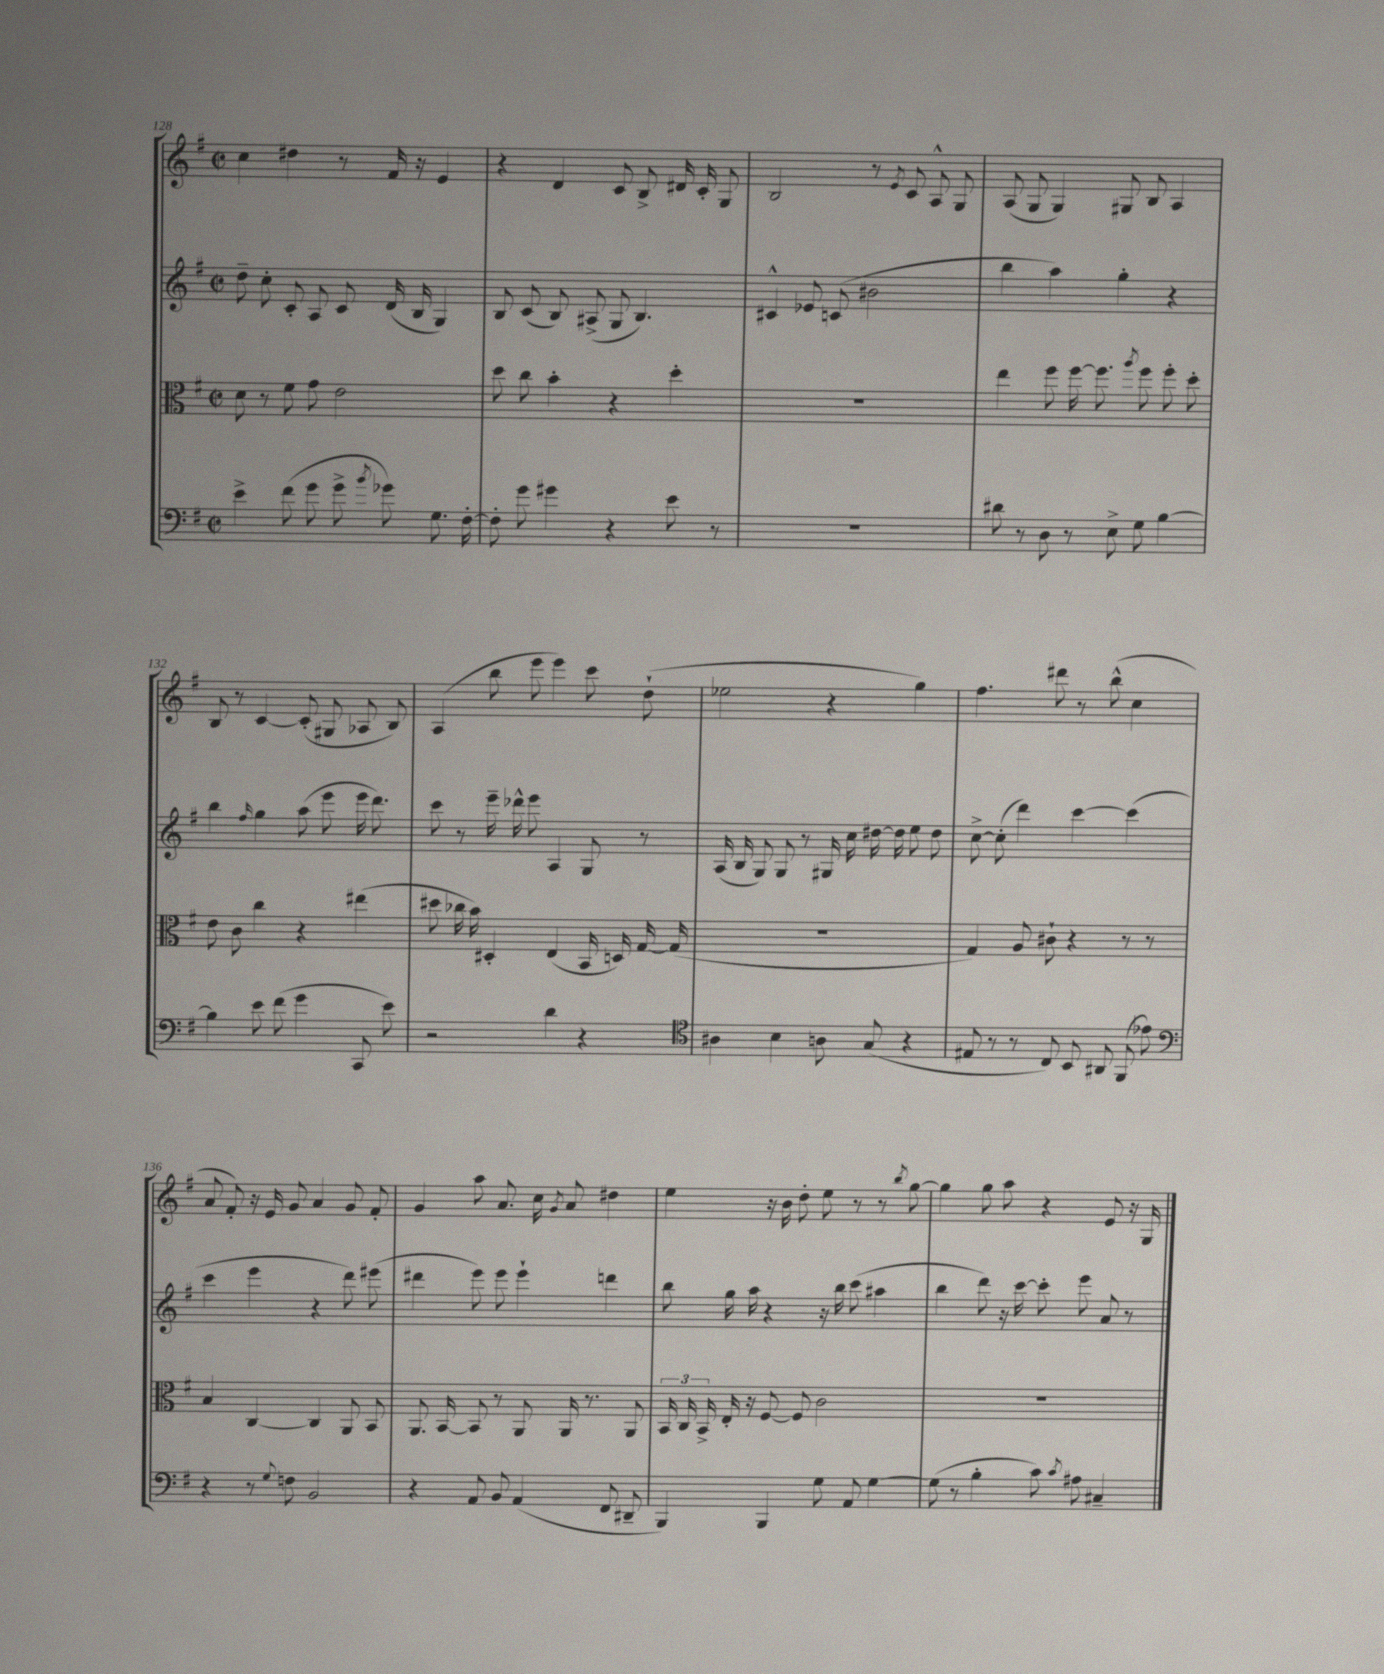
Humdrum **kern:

**kern	**kern	**kern	**kern
*staff4	*staff3	*staff2	*staff1
*clefF4	*clefC3	*clefG2	*clefG2
*k[f#]	*k[f#]	*k[f#]	*k[f#]
*M2/2	*M2/2	*M2/2	*M2/2
*met(c|)	*met(c|)	*met(c|)	*met(c|)
4e^\	8d\	8dd~\	4cc\
.	8r	8cc'\	.
(8f#\	8f#\	8c'/	4dd#\
8g\	8g\	8A/	.
8g^\	2e\	8c/	8r
8qb/	.	.	.
8g-\)	.	(16d/	16f#/
.	.	16B/	16r
8.G\	.	4G/)	4e/
[16F#'\	.	.	.
=	=	=	=
8F#'\]	8dd\	8B/	4r
8g\	8cc\	(8c/	.
4g#\	4b'\	8B/)	4d/
.	.	(8A#^/	.
4r	4r	8G/	8c/
.	.	4.B/)	8B^/
8e\	4dd'\	.	16d#/
.	.	.	16c'/
8r	.	.	8G/
=	=	=	=
1r	1r	4c#^^/	2B/
.	.	8e-/	.
.	.	(8c/	.
.	.	2b#\	8r
.	.	.	8qe/
.	.	.	8c/
.	.	.	8A^^/
.	.	.	8G/
=	=	=	=
8d#\	4ee\	4bb\	(8A/
8r	.	.	8G/
8D\	8ff#\	4aa\)	4G/)
8r	[16ff#\	.	.
.	8.ff#\]	.	.
8E^\	.	4gg'\	8G#/
.	8qaa/	.	.
8G\	8ff#\	.	8B/
[4B\	8ff#'\	4r	4A/
.	8dd'\	.	.
=	=	=	=
4B\]	8e\	4bb\	8B/
.	8c\	.	8r
.	.	16qqff#/	.
8e\	4cc\	4gg\	[4c/
(8f#\	.	.	.
4g\	4r	(8aa\	(8c'/]
.	.	8eee\	8G#/
8CC/	(4ee#\	16eee\	8A-/
.	.	8.ddd\)	.
8e\)	.	.	8B/)
=	=	=	=
2r	8dd#\	8ccc\	(4A/
.	16cc-\	8r	.
.	16b\)	.	.
.	4D#'/	16eee~\	8bb\
.	.	16ddd-^^\	.
.	.	8eee\	8eee\
4d\	(4E/	4A/	4eee\)
4r	16BB/	8G/	8ccc\
.	16D/)	.	.
.	[16G/	8r	(8dd`\
.	(16G/]	.	.
=	=	=	=
*clefC4	*	*	*
4A#\	1r	(16A/	2ee-\
.	.	16B/	.
.	.	8G/)	.
4B\	.	8G/	.
.	.	8r	.
8A\	.	16G#/	4r
.	.	16cc\	.
(8G/	.	[16dd#\	.
.	.	16dd#\]	.
4r	.	8ee\	4gg\)
.	.	8dd#\	.
=	=	=	=
8E#/	4G/)	[8cc^\	4.ff#\
8r	.	(8cc'\]	.
8r	8A/	4ddd\)	.
8C/)	8c#`\	.	8ddd#\
8BB/	4r	[4ccc\	8r
8AA#/	.	.	(8bb^^\
(8FF#/	8r	(4ccc\]	4cc\
8e-\)	8r	.	.
=	=	=	=
*clefF4	*	*	*
4r	4B/	4ccc\	8a/
.	.	.	8f#'/)
8r	[4C/	4eee\	16r
.	.	.	16e/
8qqG/	.	.	.
8F\	.	.	8g/
2BB/	4C/]	4r	4a/
.	8AA/	8ddd\)	8g/
.	8BB/	(8eee#\	8f#'/
=	=	=	=
4r	8.AA/	4ddd#\	4g/
.	[16BB/	.	.
8AA/	8BB/]	8eee\)	8aa\
8BB/	8r	8eee\	8.a/
(4AA/	8AA/	4eee`\	.
.	.	.	16cc\
.	.	.	8qg/
.	16AA/	.	8a/
.	8.r	.	.
8FF#/	.	4ddd\	4dd#\
8DD#~/	8AA/	.	.
=	=	=	=
4BBB/)	24BB/	8bb\	4ee\
.	24C/	.	.
.	24BB^/	.	.
.	16E'/	16gg\	.
.	16r	16aa\	.
4BBB/	[8F#/	4r	16r
.	.	.	16b\
.	8F#/]	.	8dd'\
8G\	2c\	16r	8ee\
.	.	16bb\	.
8AA/	.	(8ccc\	8r
[4G\	.	4aa#\	8r
.	.	.	8qbb/
.	.	.	[8gg\
=	=	=	=
(8G\]	1r	4bb\	4gg\]
8r	.	.	.
4B'\	.	8ddd\)	8gg\
.	.	16r	8aa\
.	.	[16ccc\	.
8c\)	.	8ccc'\]	4r
8qc/	.	.	.
8A#\	.	8eee\	.
4C#~/	.	8a/	8e/
.	.	8r	16r
.	.	.	16G/
==	==	==	==
*-	*-	*-	*-
